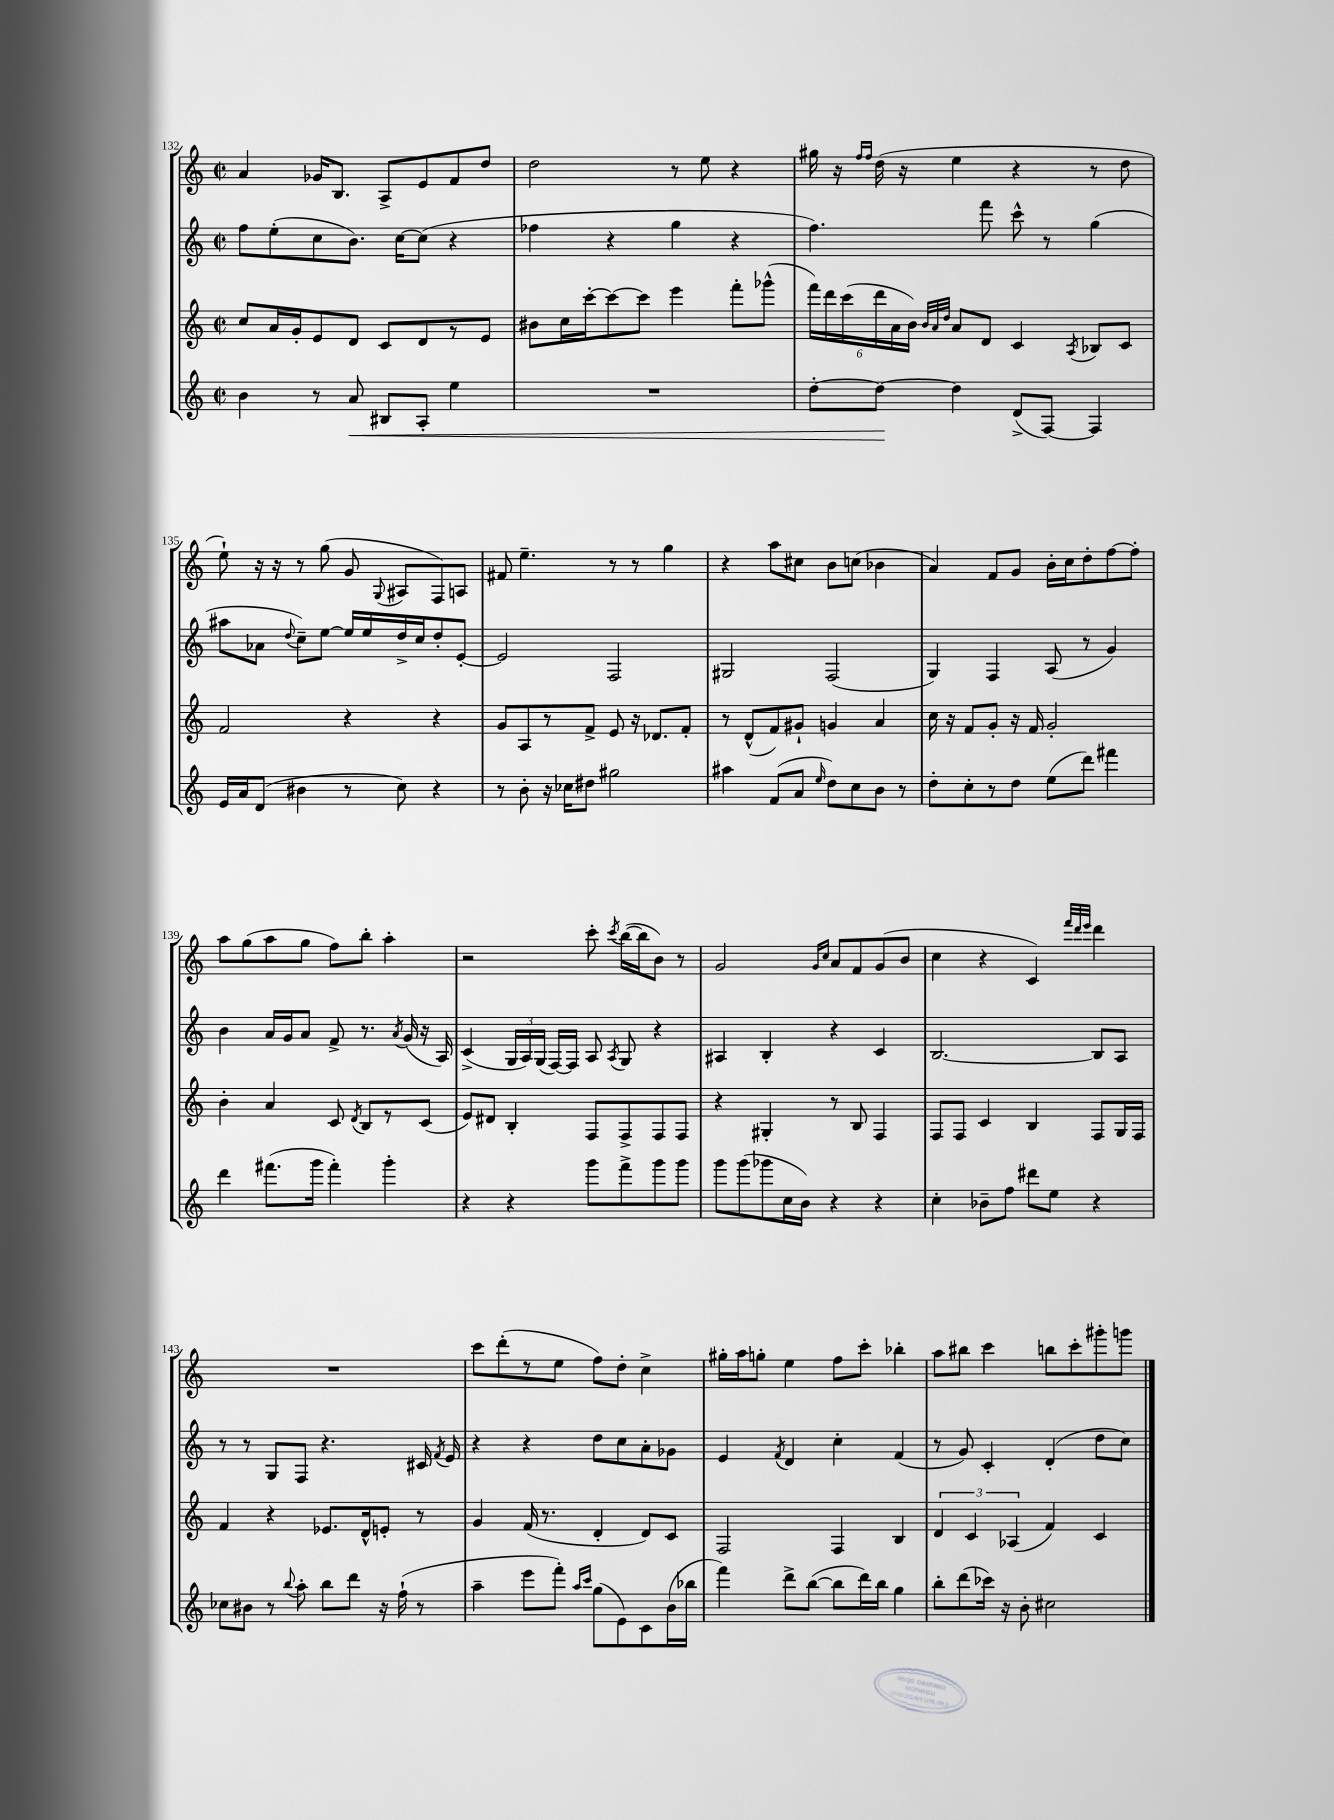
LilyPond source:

<<
\new StaffGroup <<
\new Staff = "s0" {
    \clef treble \key c \major \defaultTimeSignature \time 2/2
    \autoBeamOff a'4 ges'16[ b8.] a8[-> e'8 f'8 d''8] |
    d''2 r8 e''8 r4 |
    gis''16 r16 \grace { f''16[ f''16] } d''16( r16 e''4 r4 r8 d''8 |
    e''8-!) r16 r16 r8 g''8( g'8 \appoggiatura { g8 } ais8[ f8) a8] |
    fis'8 e''4.-- r8 r8 g''4 |
    r4 a''8[ cis''8] b'8[ c''8]( bes'4 |
    a'4) f'8[ g'8] b'16[-. c''16 d''8-. f''8~ f''8]-. |
    a''8[ g''8( a''8 g''8] f''8[) b''8]-. a''4-. |
    r2 c'''8-. \acciaccatura { c'''8 } b''16[~( b''16 b'8]) r8 |
    g'2 \grace { g'16[ c''16] } a'8[ f'8 g'8( b'8] |
    c''4 r4 c'4) \grace { f'''32[ d'''32 e'''32] } d'''4 |
    R1 |
    c'''8[ d'''8-.( r8 e''8] f''8[) d''8]-. c''4-> |
    gis''16[-. a''16 g''8]-. e''4 f''8[ c'''8]-. bes''4-. |
    a''8[ bis''8] c'''4 b''8[ c'''8-. gis'''8-. g'''8] \bar "|." |
}
\new Staff = "s1" {
    \clef treble \key c \major \defaultTimeSignature \time 2/2
    \autoBeamOff f''8[ e''8-.( c''8 b'8.]) c''16[~ c''8]( r4 |
    fes''4 r4 g''4 r4 |
    f''4.) f'''8 c'''8-^ r8 g''4( |
    ais''8[ aes'8] \appoggiatura { d''8 } c''8[--) e''8]~ e''16[ e''16 d''16-> c''16 d''8-. e'8]~-. |
    e'2 f2 |
    gis2 f2( |
    g4) f4 a8( r8 g'4) |
    b'4 a'16[ g'16 a'8] f'8-> r8. \acciaccatura { a'8 } g'16( r16 a16) |
    c'4->( \tuplet 3/2 { g16[ a16) g16]( } f16[~) f16] a8 \acciaccatura { a8 } g8 r4 |
    ais4 b4-. r4 c'4 |
    b2.~ b8[ a8] |
    r8 r8 g8[ f8] r4. cis'16 \acciaccatura { f'8 } e'16 |
    r4 r4 d''8[ c''8 a'8-. ges'8] |
    e'4 \acciaccatura { f'8 } d'4 c''4-. f'4( |
    r8 g'8) c'4-. d'4-.( d''8[ c''8]) \bar "|." |
}
\new Staff = "s2" {
    \clef treble \key c \major \defaultTimeSignature \time 2/2
    \autoBeamOff c''8[ a'16 g'16-. e'8 d'8] c'8[ d'8 r8 e'8] |
    bis'8[ c''16 c'''16~-. c'''8~ c'''8] e'''4 f'''8[-. ges'''8]-^( |
    \tuplet 6/4 { f'''16[) d'''16 c'''16( d'''16 a'16 b'16]) } \grace { b'32[ a'32 d''32] } a'8[ d'8] c'4 \acciaccatura { a8 } bes8[ c'8] |
    f'2 r4 r4 |
    g'8[ a8 r8 f'8]-> e'8 r16 des'8.[ f'8]-. |
    r8 d'8[-^( f'8) gis'8]-! g'4 a'4 |
    c''16 r16 f'8[ g'8]-. r16 f'16 g'2-. |
    b'4-. a'4 c'8 \acciaccatura { d'8 } b8[ r8 c'8]( |
    e'8[) dis'8] b4-. f8[ f8-> f8 f8] |
    r4 gis4-. r8 b8 f4 |
    f8[ f8] c'4 b4 f8[ g16 f16] |
    f'4 r4 ees'8.[ d'16-^ e'8]-. r8 |
    g'4 f'16( r8. d'4-. d'8[) c'8] |
    f2 f4 b4 |
    \tuplet 3/2 { d'4 c'4 aes4( } f'4) c'4 \bar "|." |
}
\new Staff = "s3" {
    \clef treble \key c \major \defaultTimeSignature \time 2/2
    \autoBeamOff b'4 r8 a'8\< bis8[ a8]-. e''4 |
    R1 |
    d''8[~-. d''8]~\! d''4 d'8[->( f8]~) f4 |
    e'16[ a'16 d'8]( bis'4 r8 c''8) r4 |
    r8 b'8-. r16 ces''16[ dis''8] gis''2 |
    ais''4 f'8[( a'8] \grace { e''16 } d''8[) c''8 b'8] r8 |
    d''8[-. c''8-. r8 d''8] e''8[( d'''8]) fis'''4 |
    d'''4 fis'''8.[( g'''16] fis'''4-.) g'''4-. |
    r4 r4 g'''8[ f'''8-> g'''8 g'''8] |
    g'''8[ g'''8( ges'''8 c''16 b'16]) r4 r4 |
    c''4-. bes'8[-- f''8] dis'''8[ e''8] r4 |
    ces''8[ bis'8] r8 \appoggiatura { b''8 } a''8-. b''8[ d'''8] r16 f''16-!( r8 |
    a''4-- e'''8[ f'''8]-.) \grace { a''16[ c'''16] } g''8[( e'8) c'8 b'16( bes''16] |
    f'''4) d'''8[-> b''8]~( b''8[ d'''16) b''16] g''4 |
    b''8[-. d'''8( ces'''16]) r16 b'8-. cis''2 \bar "|." |
}
>>
>>
\layout { \context { \Score currentBarNumber = #132 } }
